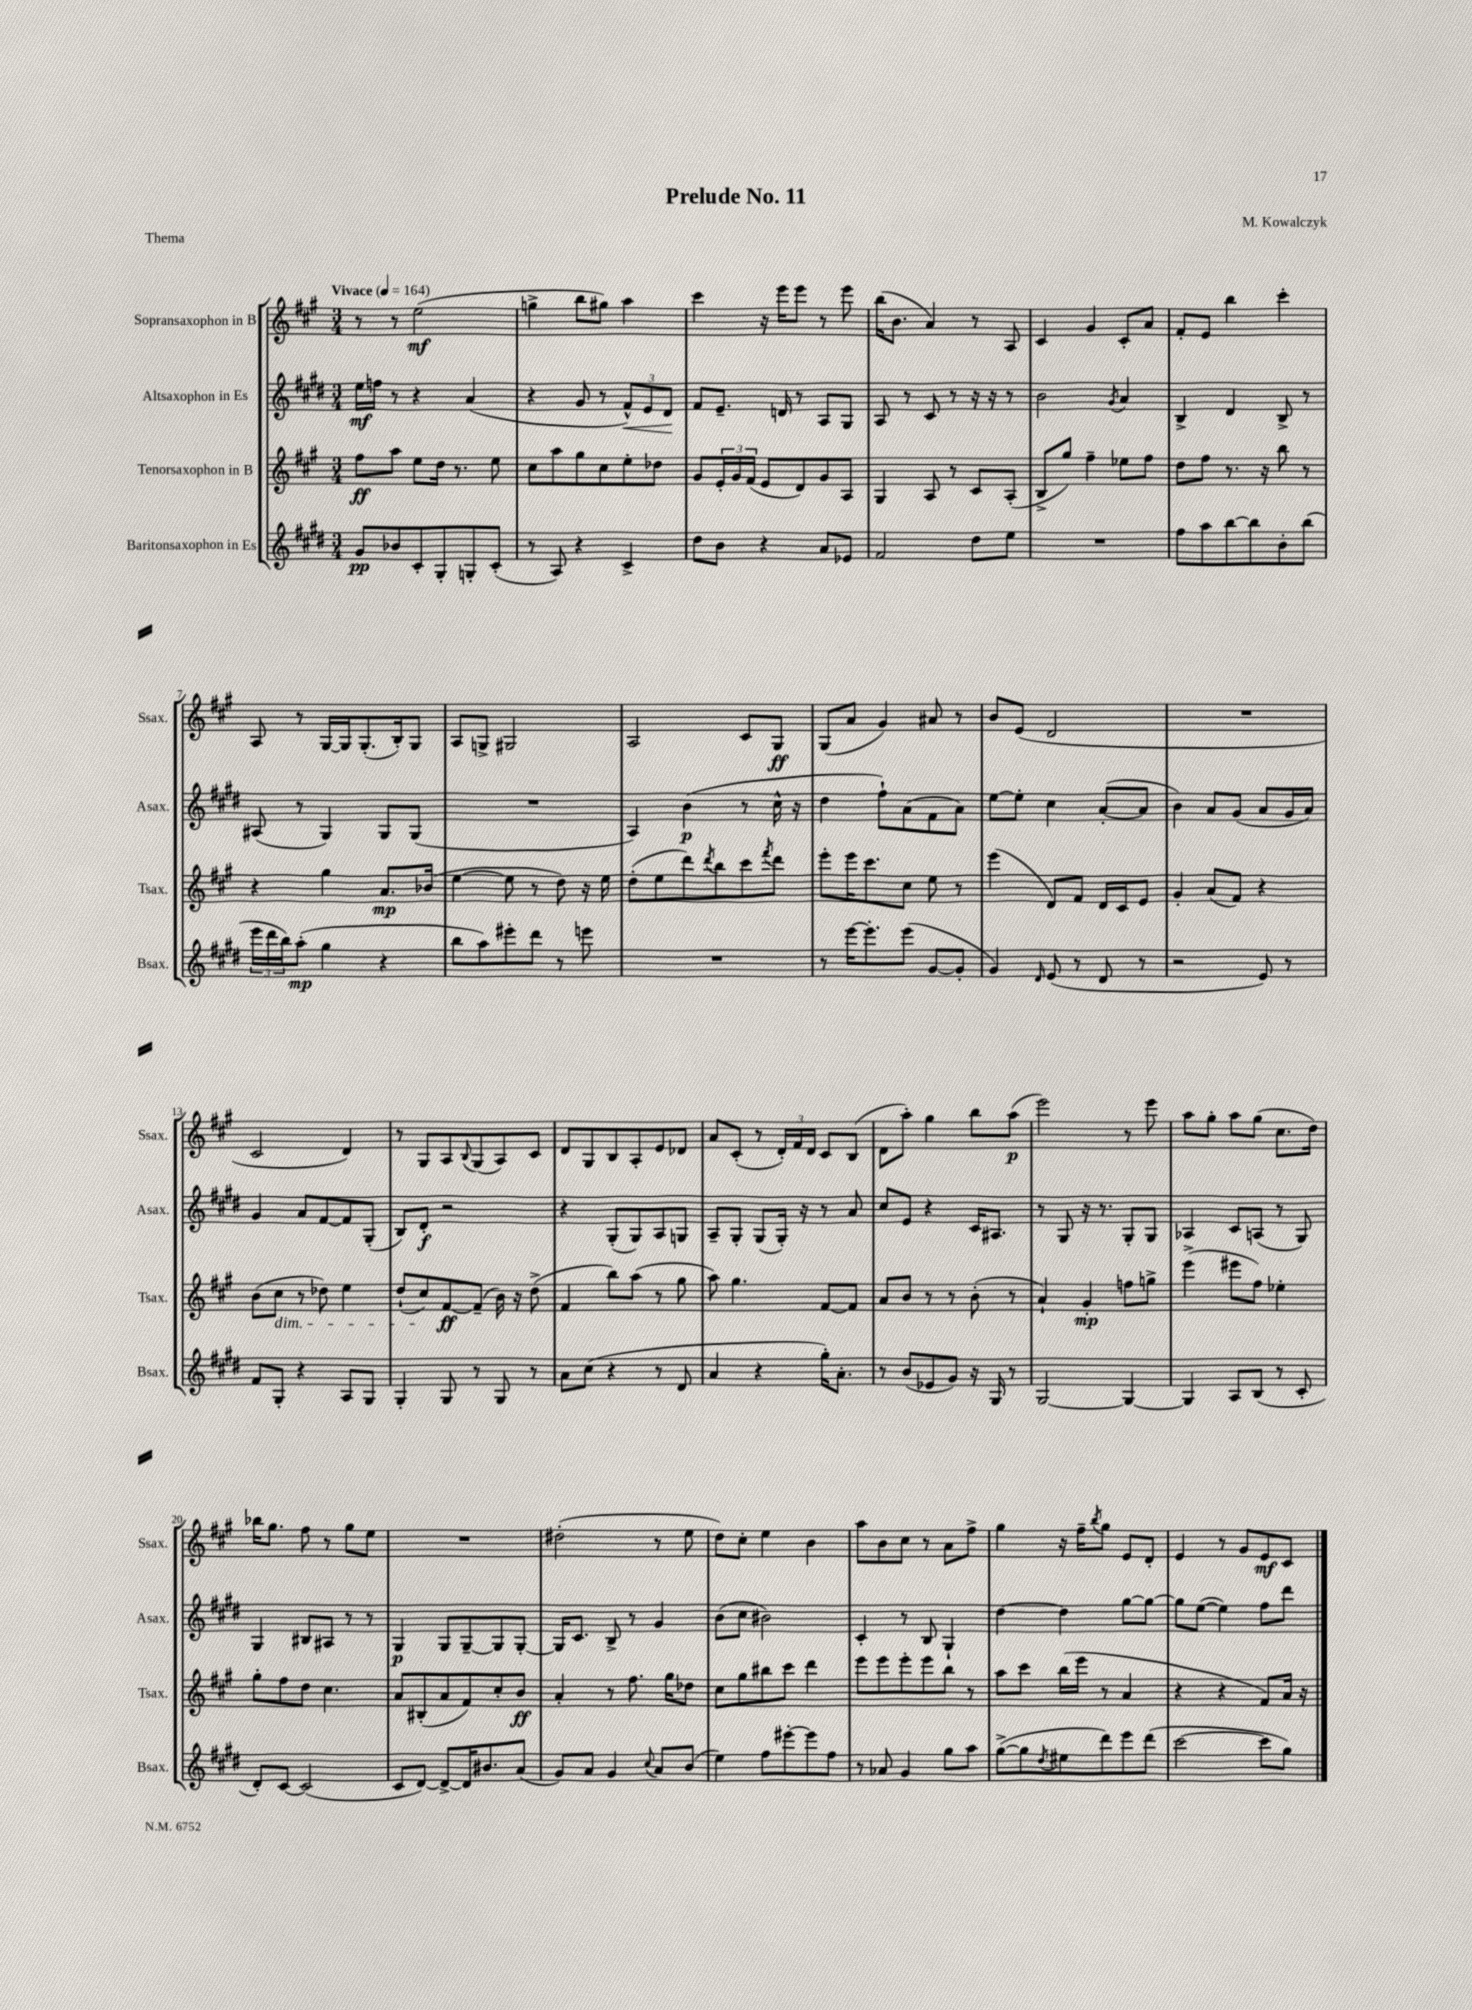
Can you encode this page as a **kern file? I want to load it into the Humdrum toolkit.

**kern	**dynam	**kern	**dynam	**kern	**dynam	**kern	**dynam
*part4	*part4	*part3	*part3	*part2	*part2	*part1	*part1
*staff4	*staff4	*staff3	*staff3	*staff2	*staff2	*staff1	*staff1
*I"Baritonsaxophon in Es	*	*I"Tenorsaxophon in B	*	*I"Altsaxophon in Es	*	*I"Sopransaxophon in B	*
*I'Bsax.	*	*I'Tsax.	*	*I'Asax.	*	*I'Ssax.	*
*clefG2	*	*clefG2	*	*clefG2	*	*clefG2	*
*k[f#c#g#d#]	*	*k[f#c#g#]	*	*k[f#c#g#d#]	*	*k[f#c#g#]	*
*M3/4	*	*M3/4	*	*M3/4	*	*M3/4	*
*MM164	*	*MM164	*	*MM164	*	*MM164	*
=1	=1	=1	=1	=1	=1	=1	=1
!	!	!	!	!	!	!LO:TX:a:B:t=Vivace	!
8g#/L	pp	8ff#\L	ff	16ee\LL	mf	8r	.
.	.	.	.	16ffn\JJ	.	.	.
8b-X/	.	8aa\J	.	8r	.	8r	.
8c#'/	.	8ee\L	.	4r	.	(2ee\	mf
8G#'/	.	16dd\Jk	.	.	.	.	.
.	.	8.r	.	.	.	.	.
8Gn'/	.	.	.	(4a/	.	.	.
(8c#'/J	.	8ee\	.	.	.	.	.
=2	=2	=2	=2	=2	=2	=2	=2
8r	.	8cc#\L	.	4r	.	4ggn^\	.
8A/)	.	8aa\	.	.	.	.	.
4r	.	8gg#\	.	8g#/	.	8bb\L	.
.	.	8cc#\	.	8r	.	8gg#X\J)	.
!	!	!	!	!	!LO:HP:b	!	!
4c#^/	.	8ee'\	.	12f#^^/L)	<	4aa\	.
.	.	.	.	12e/	.	.	.
.	.	8dd-X\J	.	.	.	.	.
.	.	.	.	12d#/J	.	.	.
.	.	.	.	.	[	.	.
=3	=3	=3	=3	=3	=3	=3	=3
8dd#\L	.	8g#/L	.	8f#/L	.	4ccc#\	.
8b\J	.	24e'/L	.	8.e~/J	.	.	.
.	.	24g#/	.	.	.	.	.
.	.	(24f#/JJ	.	.	.	.	.
4r	.	8e/L	.	.	.	16r	.
.	.	.	.	16dn/	.	16eee\KL	.
.	.	8d/)	.	8r	.	8eee\J	.
8a/L	.	8g#/	.	8A/L	.	8r	.
8e-X/J	.	8A/J	.	8G#/J	.	8eee\	.
=4	=4	=4	=4	=4	=4	=4	=4
2f#/	.	4G#/	.	8A/	.	(16bb\KL	.
.	.	.	.	.	.	8.b\J	.
.	.	.	.	8r	.	.	.
.	.	8A/	.	8c#/	.	4a/)	.
.	.	8r	.	8r	.	.	.
8dd#\L	.	8c#/L	.	16r	.	8r	.
.	.	.	.	16r	.	.	.
8ee\J	.	(8A'/J	.	8r	.	8A/	.
=5	=5	=5	=5	=5	=5	=5	=5
2.r	.	8B^/L	.	2b\	.	4c#/	.
.	.	8gg#/J)	.	.	.	.	.
.	.	4ff#~\	.	.	.	4g#/	.
.	.	.	.	8qg#/	.	.	.
.	.	8ee-X\L	.	4a/	.	8c#'/L	.
.	.	8ff#\J	.	.	.	8a/J	.
=6	=6	=6	=6	=6	=6	=6	=6
8ff#\L	.	8dd\L	.	4B^/	.	8f#'/L	.
8aa\	.	8ff#\J	.	.	.	8e/J	.
[8bb\	.	8.r	.	4d#/	.	4bb\	.
8bb\]	.	.	.	.	.	.	.
.	.	16r	.	.	.	.	.
8b'\	.	8bb\	.	8B^/	.	4ccc#'\	.
(8bb\J	.	8r	.	8r	.	.	.
!!LO:LB:g=z
=7	=7	=7	=7	=7	=7	=7	=7
24eee\LL	.	4r	.	(8A#X/	.	8A/	.
24ddd#\	.	.	.	.	.	.	.
24bb\J)	.	.	.	.	.	.	.
(8aa'\J	mp	.	.	8r	.	8r	.
4gg#\	.	4gg#\	.	4G#/)	.	[16G#/LL	.
.	.	.	.	.	.	16G#/J]	.
.	.	.	.	.	.	(8.G#'/	.
4r	.	8.a/L	mp	8G#/L	.	.	.
.	.	.	.	.	.	16B'/k)	.
.	.	.	.	(8G#/J	.	8G#/J	.
.	.	(16b-X/Jk	.	.	.	.	.
=8	=8	=8	=8	=8	=8	=8	=8
8bb\L	.	[4ee\	.	2.r	.	8A/L	.
8aa\)	.	.	.	.	.	8Gn^/J	.
8eee#X'\	.	8ee\]	.	.	.	2G#X/	.
8ddd#\J	.	8r	.	.	.	.	.
8r	.	8dd\)	.	.	.	.	.
8eeen\	.	16r	.	.	.	.	.
.	.	16ee\	.	.	.	.	.
=9	=9	=9	=9	=9	=9	=9	=9
2.r	.	(8dd'\L	.	4A/)	.	2A/	.
.	.	8ee\	.	.	.	.	.
.	.	8ddd\)	.	(4b\	p	.	.
.	.	8qddd/	.	.	.	.	.
.	.	8bb\	.	.	.	.	.
.	.	8ccc#\	.	8r	.	8c#/L	.
.	.	8qfff#/	.	.	.	.	.
.	.	8ddd\J	.	16cc#^^\	.	8G#/J	ff
.	.	.	.	16r	.	.	.
=10	=10	=10	=10	=10	=10	=10	=10
8r	.	8eee'\L	.	4dd#\	.	(8G#/L	.
[16eee\KL	.	16eee\K	.	.	.	8a/J	.
8.eee'\]	.	8.ccc#\	.	.	.	.	.
.	.	.	.	8ff#`\L)	.	4g#/)	.
(8eee\J	.	8cc#\J	.	(8a\	.	.	.
[8g#/L	.	8ee\	.	8f#\	.	8a#X/	.
8g#'/J]	.	8r	.	8a\J)	.	8r	.
=11	=11	=11	=11	=11	=11	=11	=11
4g#/)	.	(4eee\	.	[8ee\L	.	8b/L	.
.	.	.	.	8ee'\J]	.	(8e/J	.
16qqd#/	.	.	.	.	.	.	.
(8e/	.	8d/L)	.	4cc#\	.	2d/	.
8r	.	8f#/J	.	.	.	.	.
8d#/	.	16d/LL	.	([8a'/L	.	.	.
.	.	16c#/J	.	.	.	.	.
8r	.	8e/J	.	8a/J]	.	.	.
=12	=12	=12	=12	=12	=12	=12	=12
2r	.	4g#'/	.	4b\)	.	2.r	.
.	.	(8a/L	.	8a/L	.	.	.
.	.	8f#/J)	.	(8g#/J	.	.	.
8e/)	.	4r	.	8a/L	.	.	.
8r	.	.	.	16g#/L	.	.	.
.	.	.	.	16a/JJ)	.	.	.
!!LO:LB:g=z
=13	=13	=13	=13	=13	=13	=13	=13
8f#/L	.	(8b\L	.	4g#/	.	2c#/	.
!	!	!LO:TX:b:i:t=dim.	!	!	!	!	!
8G#'/J	.	8cc#\J	.	.	.	.	.
4r	.	8r	.	8a/L	.	.	.
.	.	8dd-X\)	.	[8f#/	.	.	.
8A/L	.	4ee\	.	8f#/]	.	4d/)	.
8G#/J	.	.	.	(8G#'/J	.	.	.
=14	=14	=14	=14	=14	=14	=14	=14
4G#'/	.	(8dd`/L	.	8B/L)	.	8r	.
.	.	8cc#/)	.	8d#'/J	f	8G#/L	.
8G#/	.	[8f#/	ff	2r	.	8A/	.
.	.	.	.	.	.	8qqB/	.
8r	.	(8f#~/J]	.	.	.	(8G#/	.
8G#/	.	16b\)	.	.	.	8A/)	.
.	.	16r	.	.	.	.	.
8r	.	(8dd^\	.	.	.	8c#/J	.
=15	=15	=15	=15	=15	=15	=15	=15
8a\L	.	4f#/	.	4r	.	8d/L	.
(8cc#\J	.	.	.	.	.	8G#/	.
4r	.	8bb\L)	.	(8G#'/L	.	8B/	.
.	.	(8aa\J	.	8G#/)	.	8A'/	.
8r	.	8r	.	8A/	.	8e/	.
8d#/	.	8gg#\	.	8Gn/J	.	8d-X/J	.
=16	=16	=16	=16	=16	=16	=16	=16
4a/	.	8aa\)	.	8A~/L	.	8a/L	.
.	.	4.gg#\	.	8G#'/J	.	(8c#'/J	.
4r	.	.	.	(8G#/L	.	8r	.
.	.	.	.	16G#'/Jk)	.	24d'/LL)	.
.	.	.	.	.	.	24f#/	.
.	.	.	.	16r	.	.	.
.	.	.	.	.	.	24d/JJ	.
16gg#'\KL)	.	[8f#/L	.	8r	.	8c#/L	.
8.a'\J	.	.	.	.	.	.	.
.	.	8f#/J]	.	8a/	.	(8B/J	.
=17	=17	=17	=17	=17	=17	=17	=17
8r	.	8a/L	.	8cc#/L	.	8d\L	.
(8b/L	.	8b/J	.	8e/J	.	8aa'\J)	.
8e-X/	.	8r	.	4r	.	4gg#\	.
8g#/J)	.	8r	.	.	.	.	.
16r	.	(8b'\	.	16c#/KL	.	8bb\L	.
16G#/	.	.	.	8.A#X/J	.	.	.
8r	.	8r	.	.	.	(8aa\J	p
=18	=18	=18	=18	=18	=18	=18	=18
[2G#/	.	4a`/)	.	8r	.	2eee\)	.
.	.	.	.	8G#/	.	.	.
.	.	4g#'/	mp	16r	.	.	.
.	.	.	.	8.r	.	.	.
4G#/_	.	8ffn\L	.	8G#'/L	.	8r	.
.	.	8ggn^\J	.	8G#/J	.	8eee\	.
=19	=19	=19	=19	=19	=19	=19	=19
4G#/]	.	(4eee^\	.	4A-X/	.	8aa\L	.
.	.	.	.	.	.	8gg#'\J	.
8A/L	.	8eee#X\L	.	8c#/L	.	8aa\L	.
(8B/J	.	8ff#\J)	.	(8An/J	.	(8gg#\J	.
8r	.	4ee-X'\	.	8r	.	8.cc#\L	.
8c#'/	.	.	.	8G#/)	.	.	.
.	.	.	.	.	.	16dd\Jk)	.
!!LO:LB:g=z
=20	=20	=20	=20	=20	=20	=20	=20
8d#'/L)	.	8gg#'\L	.	4G#/	.	16bb-X\KL	.
.	.	.	.	.	.	8.gg#\J	.
[8c#/J	.	8ff#\	.	.	.	.	.
(2c#/]	.	8dd\J	.	8B#X/L	.	8ff#\	.
.	.	4.cc#\	.	8A#X/J	.	8r	.
.	.	.	.	8r	.	8gg#\L	.
.	.	.	.	8r	.	8ee\J	.
=21	=21	=21	=21	=21	=21	=21	=21
8c#/L	.	8a/L	.	4G#/	p	2.r	.
[8d#/J)	.	(8B#X'/	.	.	.	.	.
8d#^/L_	.	8a/	.	8G#/L	.	.	.
16d#/K]	.	8f#/)	.	[8G#~/	.	.	.
8.b#X/	.	.	.	.	.	.	.
.	.	8cc#'/	.	8G#/]	.	.	.
(8a/J	.	8b/J	ff	[8G#'/J	.	.	.
=22	=22	=22	=22	=22	=22	=22	=22
8g#/L)	.	4a'/	.	16G#/KL]	.	(2dd#X'\	.
.	.	.	.	8.c#/J	.	.	.
8a/J	.	.	.	.	.	.	.
4g#/	.	8r	.	8B^/	.	.	.
.	.	8.ff#\	.	8r	.	.	.
8qqcc#/	.	.	.	.	.	.	.
8a/L	.	.	.	4g#/	.	8r	.
.	.	16gg#\KL	.	.	.	.	.
(8b/J	.	8dd-X\J	.	.	.	8ee\	.
=23	=23	=23	=23	=23	=23	=23	=23
4ee\)	.	8cc#\L	.	(8b\L	.	8dd\L)	.
.	.	8gg#\	.	8cc#\J	.	8cc#'\J	.
8ff#\L	.	8bb#X\	.	2b#X\)	.	4ee\	.
[8eee#X'\	.	8ccc#\J	.	.	.	.	.
8eee#\]	.	4ddd\	.	.	.	4b\	.
8ff#\J	.	.	.	.	.	.	.
=24	=24	=24	=24	=24	=24	=24	=24
8r	.	8eee\L	.	4c#'/	.	8aa\L	.
8a-X/	.	8eee\	.	.	.	8b\	.
4g#/	.	8eee'\	.	8r	.	8cc#\J	.
.	.	8eee\	.	8B/	.	8r	.
8gg#\L	.	8bb\J	.	4G#`/	.	8a\L	.
8aa\J	.	8r	.	.	.	8ff#^\J	.
=25	=25	=25	=25	=25	=25	=25	=25
([8gg#^\L	.	8aa\L	.	[4dd#\	.	4gg#\	.
8gg#\]	.	8ccc#\J	.	.	.	.	.
8qdd#/	.	.	.	.	.	.	.
8ee#X\	.	(16bb\LL	.	4dd#\]	.	16r	.
.	.	16eee\JJ	.	.	.	16ff#~\KL	.
.	.	.	.	.	.	8qbb/	.
8ddd#\)	.	8r	.	.	.	8gg#\J	.
8eee\	.	4a/	.	[8gg#\L	.	8e/L	.
(8ddd#\J	.	.	.	8gg#\J_	.	8d'/J	.
=26	=26	=26	=26	=26	=26	=26	=26
[2ccc#\	.	4r	.	8gg#\L]	.	4e/	.
.	.	.	.	([8ee\J	.	.	.
.	.	4r	.	4ee\])	.	8r	.
.	.	.	.	.	.	8g#/L	.
8ccc#\L]	.	8f#/L)	.	8ff#\L	.	8e/	mf
8gg#\J)	.	16a/Jk	.	8ddd#\J	.	8c#/J	.
.	.	16r	.	.	.	.	.
==	==	==	==	==	==	==	==
*-	*-	*-	*-	*-	*-	*-	*-
